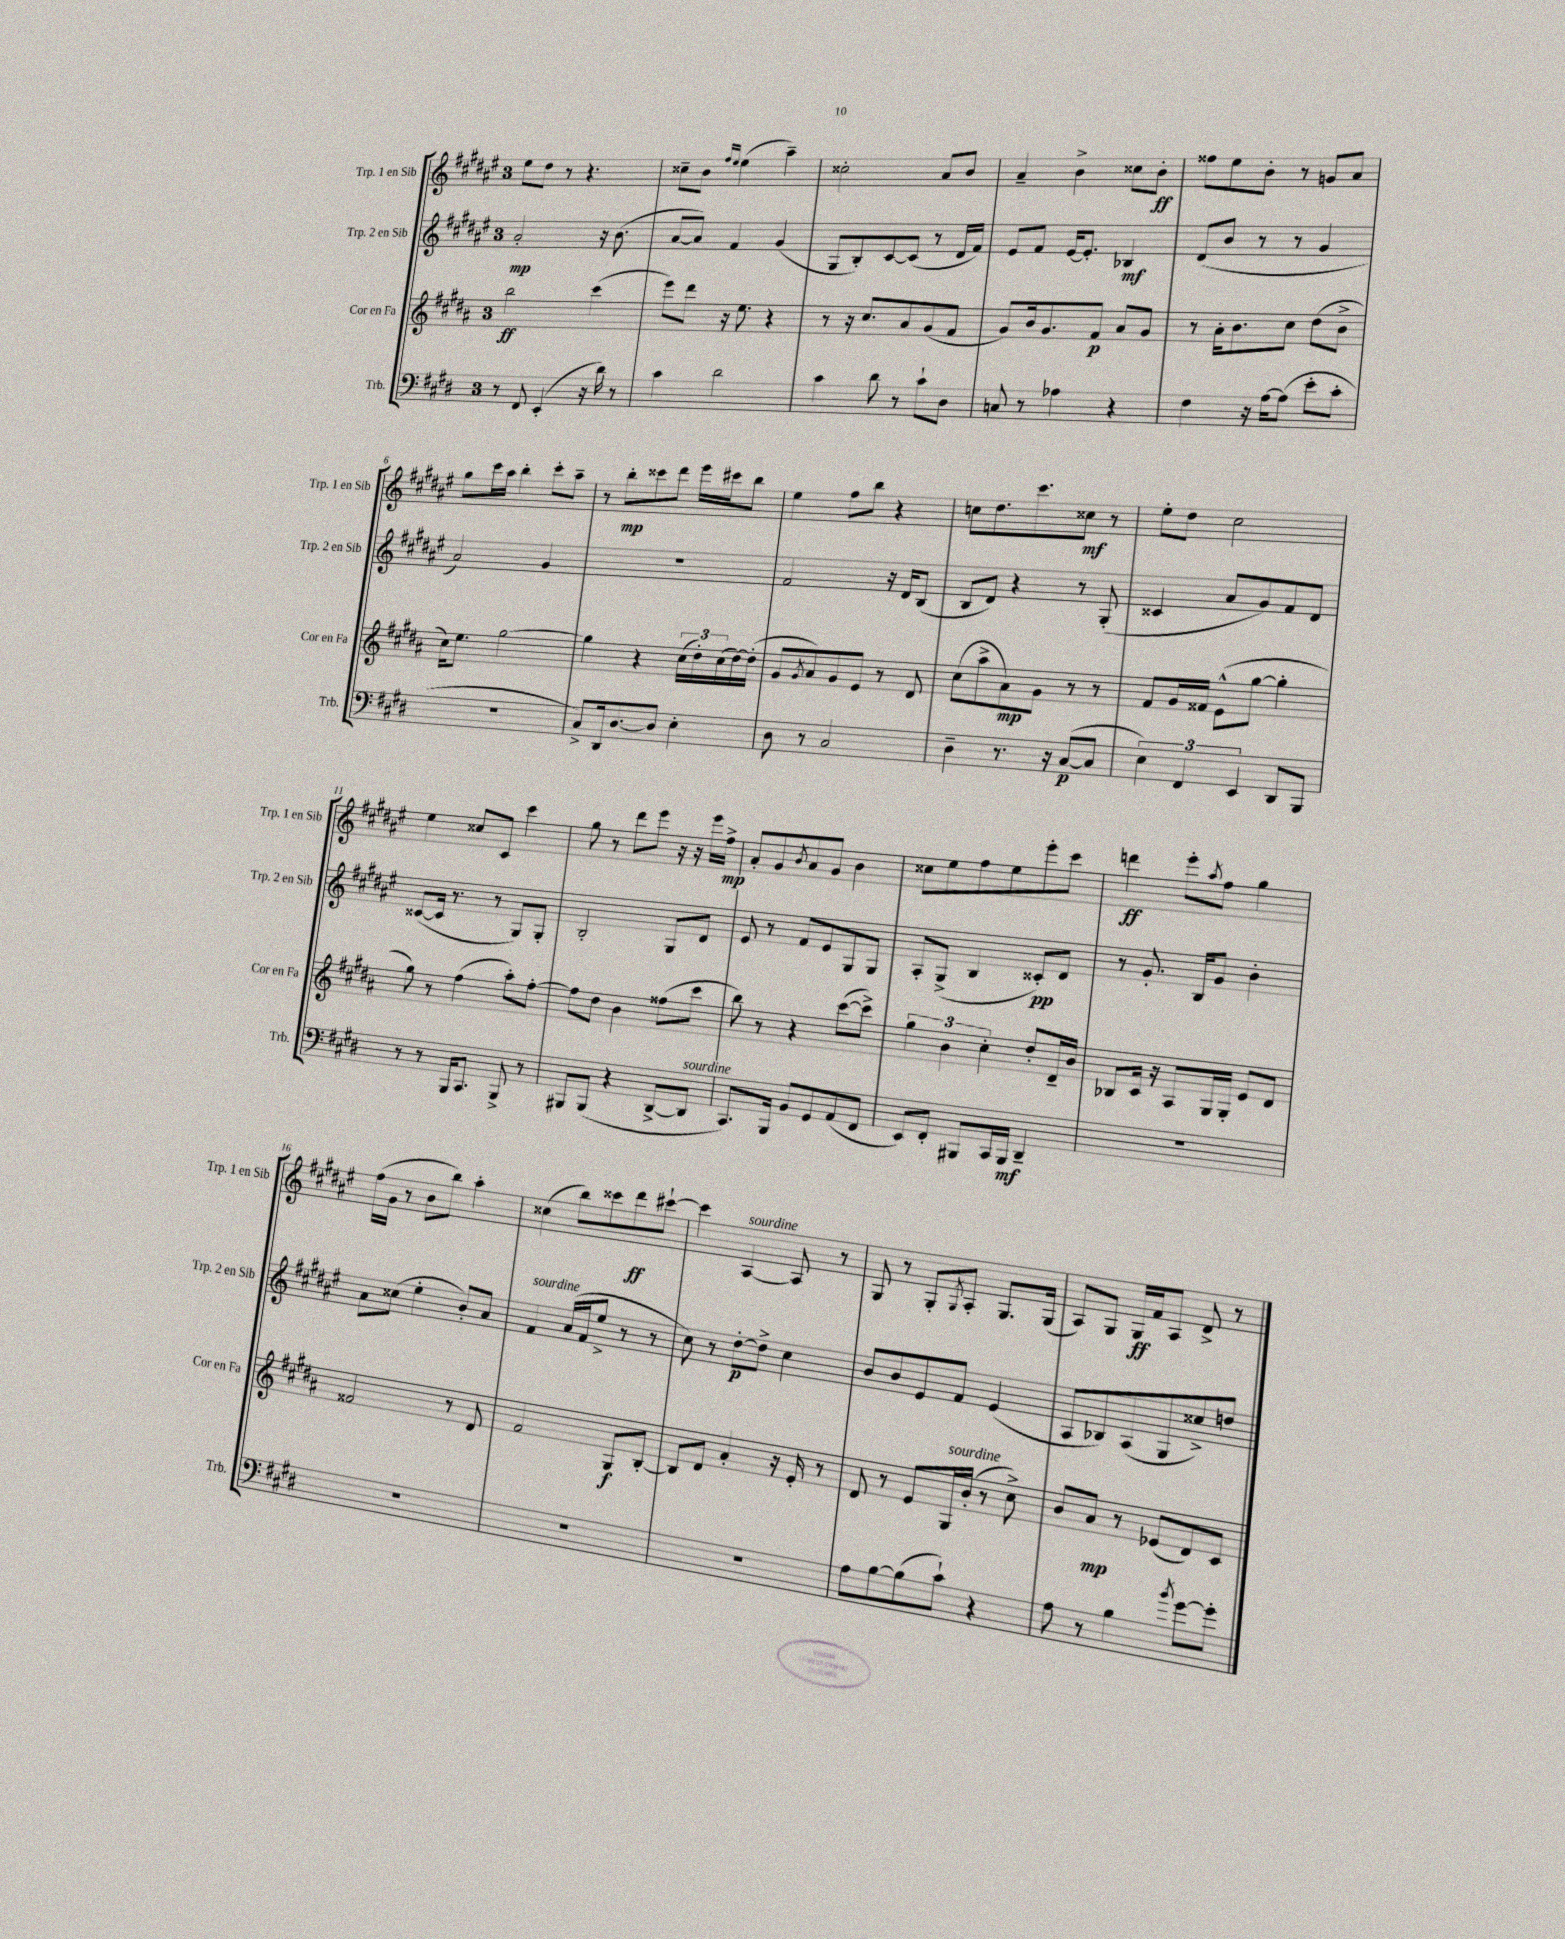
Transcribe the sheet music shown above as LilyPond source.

<<
\new StaffGroup <<
\new Staff = "s0" \with { instrumentName = "Trp. 1 en Sib" shortInstrumentName = "Trp. 1 en Sib" } {
    \clef treble \key fis \major \once \override Staff.TimeSignature.style = #'single-digit \time 3/4
    eis''8 dis''8 r8 r4. |
    cisis''8-- b'8 \grace { fis''16 eis''16 } eis''4( ais''4--) |
    cisis''2-. ais'8 b'8 |
    ais'4-- b'4-> cisis''8 b'8-.\ff |
    fisis''8 eis''8 b'8-. r8 g'8 ais'8 |
    gis''8 cis'''16 ais''16 b''4-. cis'''8-. ais''8-- |
    r8 b''8-.\mp cisis'''8 dis'''8 eis'''16 cis'''16 b''8 |
    eis''4 fis''8 b''8 r4 |
    c''8 dis''8. cis'''8. cisis''8\mf r8 |
    eis''8-. dis''8 cis''2 |
    eis''4 cisis''8 cis'8 cis'''4 |
    gis''8 r8 dis'''8 eis'''8 r16 r16 eis'''16 fis''16->\mp |
    ais'8-. gis'8 \acciaccatura { b'8 } ais'8 gis'8 b'4 |
    cisis''8 eis''8 fis''8 eis''8 eis'''8-. cis'''8 |
    d'''4\ff eis'''8-. \acciaccatura { ais''8 } fis''8 gis''4 |
    fis''16( gis'16 r8 b'8 b''8) ais''4-. |
    cisis''4( b''8) cisis'''8 dis'''8\ff cis'''8~-! |
    cis'''4 ais4~^\markup { \italic "sourdine" } ais8 r8 |
    gis8 r8 gis8-. \acciaccatura { gis8 } ais8-. gis8. gis16( |
    ais8) gis8 gis16\ff fis'16 ais8 dis'8-> r8 \bar "|." |
}
\new Staff = "s1" \with { instrumentName = "Trp. 2 en Sib" shortInstrumentName = "Trp. 2 en Sib" } {
    \clef treble \key fis \major \once \override Staff.TimeSignature.style = #'single-digit \time 3/4
    ais'2-.\mp r16 b'8.( |
    ais'8~ ais'8) fis'4 gis'4( |
    gis8 b8-.) cis'8~ cis'8( r8 dis'16 fis'16) |
    eis'8 fis'8 eis'16~ eis'8.-. bes4\mf |
    dis'8( b'8 r8 r8 gis'4 |
    ais'2) gis'4 |
    R2. |
    fis'2 r16 dis'16 b8( |
    b8 dis'8) r4 r8 gis8-.( |
    cisis'4 ais'8 gis'8) fis'8 dis'8 |
    cisis'8~( cisis'16 r8. r8 gis8) gis8-. |
    b2-. gis8 dis'8 |
    eis'8 r8 fis'8 eis'8 gis8 gis8 |
    ais8-. gis8->( b4 cisis'8-.\pp) dis'8 |
    r8 gis'8.-. b16 gis'8 b'4-. |
    ais'8 cisis''8( eis''4-. b'8-.) ais'8 |
    fis'4^\markup { \italic "sourdine" } ais'16( fis'16 eis''8-> r8 r8 |
    cis''8) r8 dis''8~-.\p dis''8-> cis''4 |
    b'8 b'8 eis'8 fis'8 eis'4( |
    ais8 bes8) ais8( gis8 cisis''8->) d''8 \bar "|." |
}
\new Staff = "s2" \with { instrumentName = "Cor en Fa" shortInstrumentName = "Cor en Fa" } {
    \clef treble \key b \major \once \override Staff.TimeSignature.style = #'single-digit \time 3/4
    b''2\ff cis'''4( |
    e'''8) dis'''8 r16 e''8. r4 |
    r8 r16 cis''8. ais'8 gis'8( fis'8 |
    gis'8) b'16 gis'8. fis'8\p ais'8 gis'8 |
    r8 ais'16-. b'8. cis''8 dis''8( b'8-> |
    cis''16) e''8. gis''2~ |
    gis''4 r4 \tuplet 3/2 { cis''16( dis''16-.) cis''16( } dis''16~) dis''16-.( |
    gis'8 \acciaccatura { gis'8 } ais'8) gis'8 e'8 r8 dis'8 |
    cis''8( ais''8-> ais'8\mp) gis'8 r8 r8 |
    fis'8 gis'16 fisis'16 e'8-^( gis''8~ gis''4-. |
    gis''8) r8 fis''4( ais''8-.) fis''8~-. |
    fis''8 dis''8 b'4 fisis''8( cis'''8 |
    b''8) r8 r4 cis'''8~( cis'''8->) |
    \tuplet 3/2 { gis''4 b'4 cis''4-. } dis''8-. dis'16-- b'16 |
    bes8 cis'16 r16 ais8 gis16 gis16-. e'8 dis'8 |
    fisis'2 r8 dis'8 |
    fis'2 gis8\f b8~-. |
    b8 dis'8 ais'4-. r16 e'16-. r8 |
    dis'8 r8 e'8 gis16^\markup { \italic "sourdine" } b'16-.( r8 cis''8->) |
    b'8 ais'8\mp r8 ees'8( dis'8) cis'8 \bar "|." |
}
\new Staff = "s3" \with { instrumentName = "Trb." shortInstrumentName = "Trb." } {
    \clef bass \key e \major \once \override Staff.TimeSignature.style = #'single-digit \time 3/4
    r8 fis,8 e,4-.( r16 dis'16) r8 |
    cis'4 dis'2 |
    cis'4 dis'8 r8 cis'8-! dis8 |
    c8 r8 aes4 r4 |
    fis4 r16 a16~ a8( e'8-. cis'8-. |
    R2. |
    cis8->) dis,16 dis8.~ dis8 e4-. |
    dis8 r8 cis2 |
    dis4-- r8. r16 cis8~\p( cis8 |
    \tuplet 3/2 { e4) fis,4 e,4 } dis,8 b,,8 |
    r8 r8 b,,16 cis,8. b,,8-> r8 |
    bis,,8 bis,,8( r4 dis,8~-> dis,8^\markup { \italic "sourdine" } |
    cis,8.) b,,16 b,8 gis,8 a,8( fis,8 |
    e,8) fis,8-. bis,,8 cis,16 bis,,16\mf dis,4-- |
    R2. |
    R2. |
    R2. |
    R2. |
    a8 b8~ b8( cis'8-!) r4 |
    a8 r8 b4 \acciaccatura { b'8 } gis'8~ gis'8-. \bar "|." |
}
>>
>>
